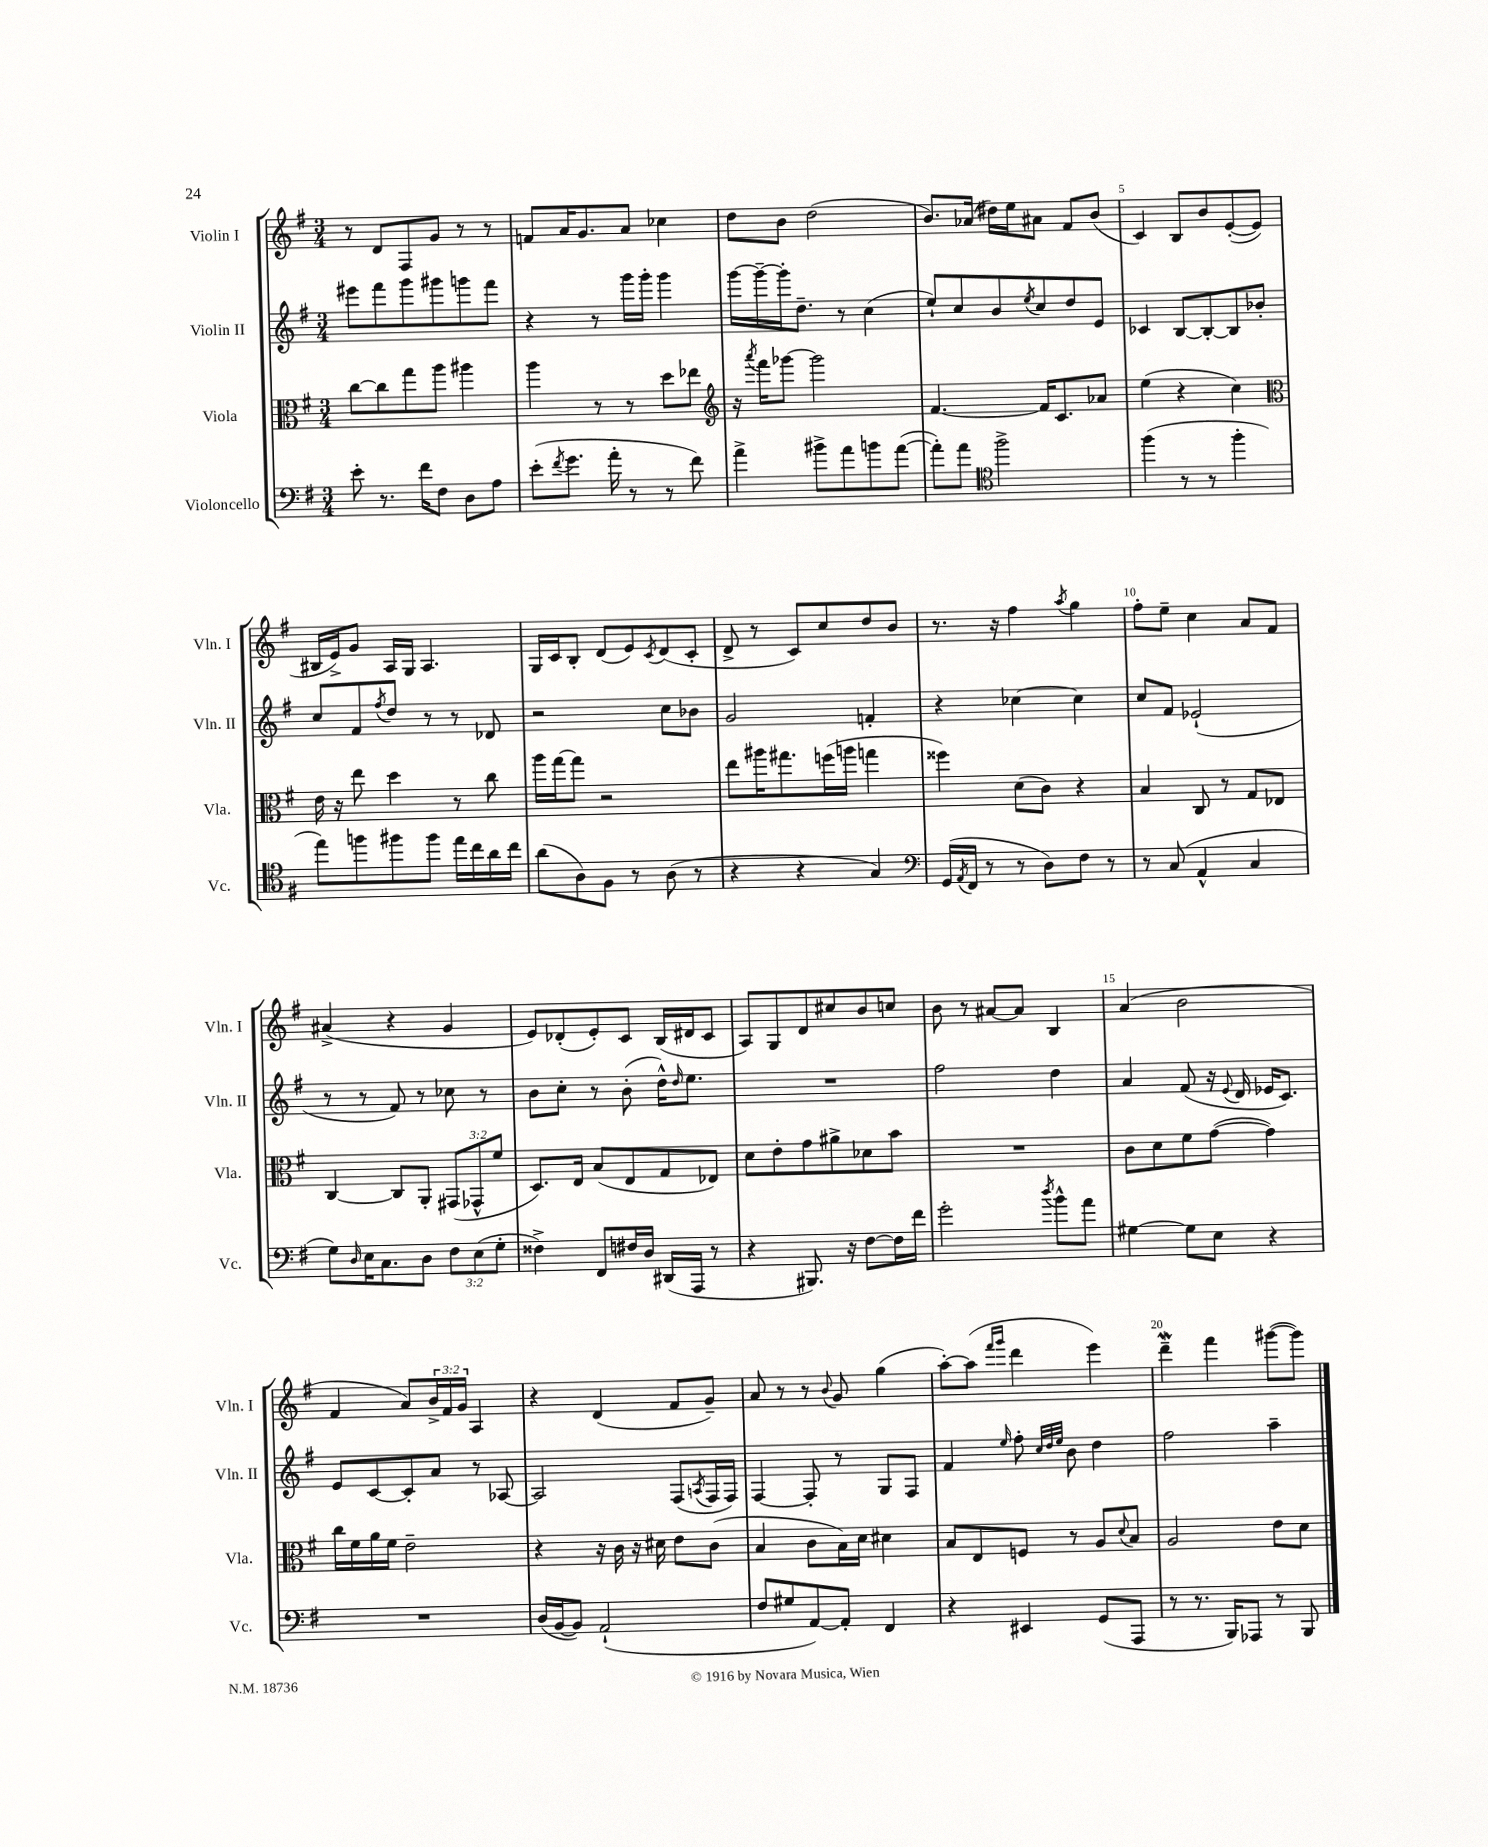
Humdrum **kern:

**kern	**kern	**kern	**kern
*part4	*part3	*part2	*part1
*staff4	*staff3	*staff2	*staff1
*I"Violoncello	*I"Viola	*I"Violin II	*I"Violin I
*I'Vc.	*I'Vla.	*I'Vln. II	*I'Vln. I
*clefF4	*clefC3	*clefG2	*clefG2
*k[f#]	*k[f#]	*k[f#]	*k[f#]
*M3/4	*M3/4	*M3/4	*M3/4
=1	=1	=1	=1
8e'\	[8cc\L	8eee#X\L	8r
8.r	8cc\]	8fff#\	8d/L
.	8gg\	8ggg\	8F#/
16f#\KL	.	.	.
8F#\J	8aa\J	8ggg#X\	8g/J
8D\L	4aa#X\	8gggn\	8r
8A\J	.	8fff#\J	8r
=2	=2	=2	=2
(8e'\L	4aa\	4r	8fn/L
8qf#/	.	.	.
8.g\J	.	.	16a/K
.	.	.	8.g/
.	8r	8r	.
16a'\	.	.	.
8r	8r	16ggg\LL	8a/J
.	.	16ggg'\JJ	.
8r	8dd\L	4ggg\	4cc-X\
8f#\)	8ee-X\J	.	.
=3	=3	=3	=3
*	*clefG2	*	*
4a^\	16r	[16ggg\LL	8dd\L
.	8qaaa/	.	.
.	16fff#\KL	16ggg~\_	.
.	[8ggg-X\J	16ggg'\J]	8b\J
.	.	8.dd~\J	.
8b#X^\L	2ggg-\]	.	(2dd\
8a\	.	8r	.
8bn\	.	(4cc\	.
([8a\J	.	.	.
=4	=4	=4	=4
8a'\L])	[4.f#/	8ee`/L)	8.b/L)
8a\J	.	8cc/	.
.	.	.	(16a-X/Jk
*clefC4	*	*	*
2ff#^\	.	8b/	16dd#X\LL)
.	.	.	16ee\J
.	.	8qee/	.
.	16f#/KL]	8cc/	8a#X\J
.	8.c/	.	.
.	.	8dd/	8f#/L
.	8a-X/J	8e/J	(8b/J
=5	=5	=5	=5
(4ff#\	(4ee\	4c-X/	4c/)
8r	4r	[8B/L	8B/L
8r	.	8B'/_	8b/
4ff#'\	4cc\)	8B/]	([8e'/
.	.	8b-X'/J	8e/J]
!!LO:LB:g=z
=6	=6	=6	=6
*	*clefC3	*	*
8ee\L)	16e\	8cc/L	16B#X/LL
.	16r	.	16e^/J)
8ffn\	8ee\	8f#/	8g/J
.	.	8qff#/	.
8ff#X\	4dd\	8dd/J	16A/LL
.	.	.	16G/JJ
8ff#\J	.	8r	4.A/
16ee\LL	8r	8r	.
16cc\	.	.	.
16a\	8cc\	8d-X/	.
16cc\JJ	.	.	.
=7	=7	=7	=7
(8a\L	16aa\LL	2r	16G/LL
.	[16gg\J	.	16c/J
8A\)	8gg\J]	.	8B'/J
8F#\J	2r	.	(8d/L
8r	.	.	8e/)
.	.	.	8qc/
(8A\	.	8cc\L	(8d/
8r	.	8b-X\J	8c'/J
=8	=8	=8	=8
4r	8ee\L	2g/	8d^/
.	16aa#X\K	.	8r
.	8.gg#X\	.	.
4r	.	.	8c/L)
.	(16ffn\L	.	8cc/
.	16aan\JJ	.	.
4G/)	4ggn\	4fn'/	8dd/
.	.	.	8b/J
=9	=9	=9	=9
*clefF4	*	*	*
(16GG/LL	4ff##X\)	4r	8.r
8qAA/	.	.	.
16FF#/JJ	.	.	.
8r	.	.	.
.	.	.	16r
8r	(8d\L	[4cc-X\	4ff#\
8D\L)	8c\J)	.	.
.	.	.	8qaa/
8F#\J	4r	4cc-\]	4gg\
8r	.	.	.
=10	=10	=10	=10
8r	4B/	8cc/L	8ff#'\L
(8C/	.	8f#/J	8ee~\J
4AA^^/	8C/	(2e-X`/	4cc\
.	8r	.	.
4C/	8G/L	.	8a/L
.	8E-X/J	.	8f#/J
!!LO:LB:g=z
=11	=11	=11	=11
8G\L)	[4C/	8r	(4a#X^/
16qqD/	.	.	.
16E\K	.	8r	.
8.C\	.	.	.
.	8C/L]	8f#/)	4r
8D\J	8AA'/J	8r	.
12F#\L	(12GG#X/L	8cc-X\	4g/
(12E\	12GG-X^^/	.	.
.	.	8r	.
12G'\J	12f#/J	.	.
=12	=12	=12	=12
4F##X^\)	8.D/L)	8b\L	8e/L)
.	.	8cc'\J	(8d-X'/
.	16E/Jk	.	.
8FF#/L	(8B/L	8r	8e'/)
16F#X/L	8E/	(8b'\	8c/J
16D/JJ	.	.	.
(16DD#X/LL	8G/	16dd^^\KL)	(16B/LL
.	.	16qqdd/	.
16AAA/JJ	.	8.ee\J	16d#X/J
8r	8E-X/J)	.	8c/J
=13	=13	=13	=13
4r	8d\L	2.r	8A/L)
.	8e'\	.	8G/
8.BBB#X/)	8g\	.	8d/
.	8a#X^\	.	8cc#X/
16r	.	.	.
[8F#\L	8d-X\	.	8b/
16F#\L]	8b\J	.	8ccn/J
16f#\JJ	.	.	.
=14	=14	=14	=14
2g'\	2.r	2ff#\	8b\
.	.	.	8r
.	.	.	[8a#X/L
.	.	.	8a#/J]
8qdd/	.	.	.
8b^^\L	.	4dd\	4B/
8a\J	.	.	.
=15	=15	=15	=15
[4G#X\	8c\L	4a/	(4a/
.	8d\	.	.
8G#\L]	8f#\	(8f#/	2b\
8E\J	([8g\J	16r	.
.	.	8qqe/	.
.	.	16d/	.
4r	4g\])	16e-X/KL	.
.	.	8.c/J)	.
!!LO:LB:g=z
=16	=16	=16	=16
2.r	16cc\LL	8e/L	4f#/
.	16f#\	.	.
.	16a\	[8c/	.
.	16f#\JJ	.	.
.	2e~\	8c'/]	8a/L)
.	.	8a/J	24b^/L
.	.	.	24f#/
.	.	.	24g/JJ
.	.	8r	4A/
.	.	[8A-X/	.
=17	=17	=17	=17
(16D/LL	4r	2A-/]	4r
[16BB/J	.	.	.
8BB/J])	.	.	.
(2AA`/	16r	.	(4d/
.	16c\	.	.
.	16r	.	.
.	16d#X\	.	.
.	8e\L	(8F#/L	8f#/L
.	.	8qAn/	.
.	(8c\J	16F#/L	8g~/J)
.	.	16F#/JJ)	.
=18	=18	=18	=18
8F#/L	4B/	[4F#/	8a/
8G#X/	.	.	8r
[8AA/)	8c\L	8F#'/]	8r
.	.	.	8qqb/
8AA'/J]	16B\L)	8r	8g/
.	16d\JJ	.	.
4FF#/	4d#X\	8G/L	(4gg\
.	.	8F#/J	.
=19	=19	=19	=19
4r	8B/L	4f#/	[8aa'\L)
.	8E/	.	(8aa\J]
.	.	.	16qqfff#/LL
.	.	16qqee/	16qqggg/JJ
4EE#X/	8Fn/J	8ff#'\	4ddd\
.	.	32qqcc/LLL	.
.	.	32qqdd/	.
.	.	32qqee/JJJ	.
.	8r	8b\	.
(8GG/L	8A/L	4dd\	4eee\)
.	8qqd/	.	.
8AAA/J	8B/J	.	.
=20	=20	=20	=20
8r	2A/	2ff#\	4dddW~\
8.r	.	.	.
.	.	.	4fff#\
16BBB/KL)	.	.	.
8AAA-X/J	.	.	.
8r	8e\L	4aa~\	([8ggg#X\L
8BBB/	8d\J	.	8ggg#\J])
==	==	==	==
*-	*-	*-	*-
